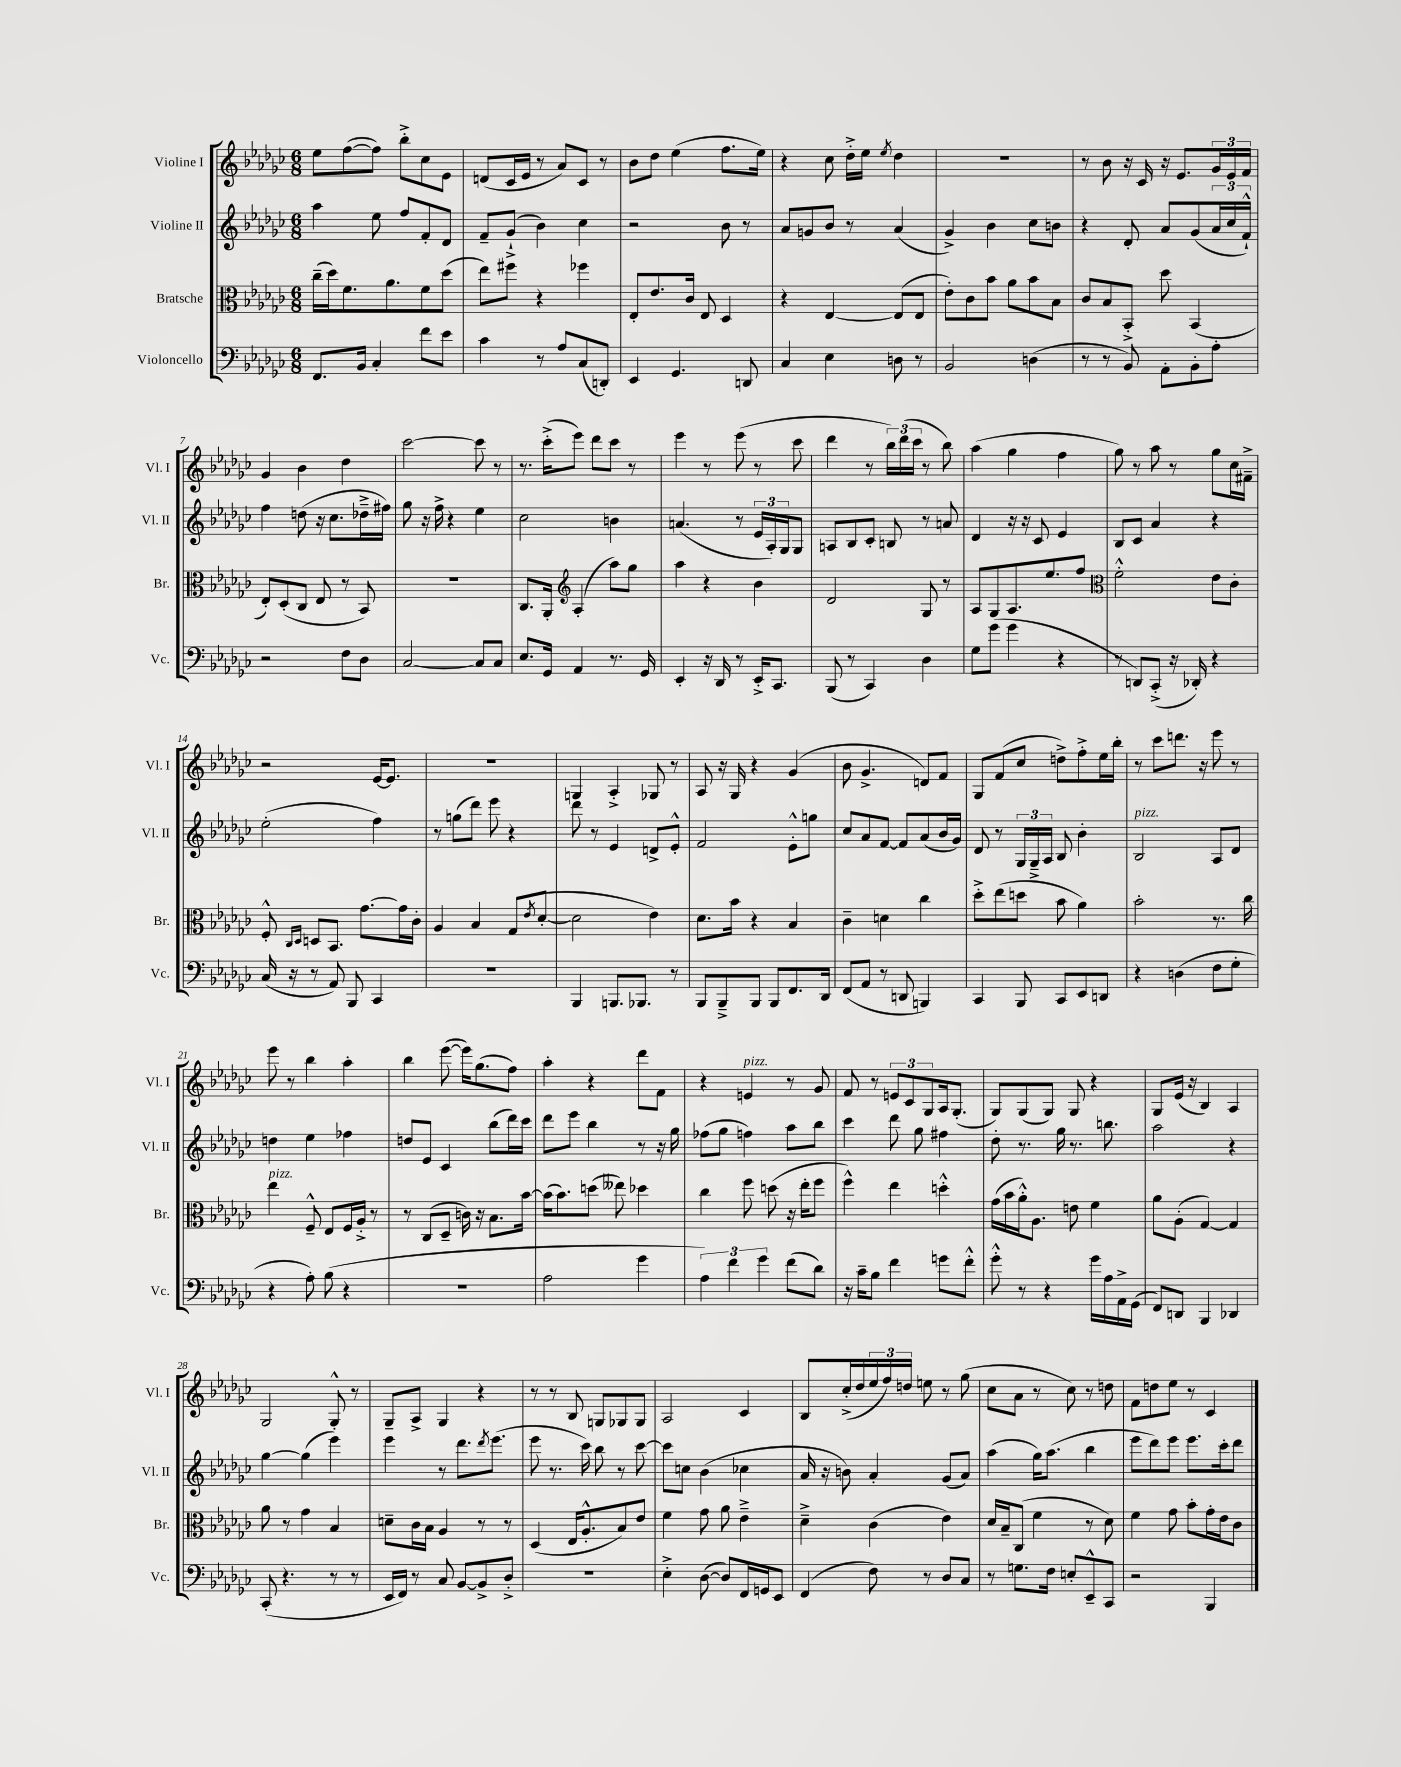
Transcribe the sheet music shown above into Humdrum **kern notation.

**kern	**kern	**kern	**kern
*staff4	*staff3	*staff2	*staff1
*clefF4	*clefC3	*clefG2	*clefG2
*k[b-e-a-d-g-c-]	*k[b-e-a-d-g-c-]	*k[b-e-a-d-g-c-]	*k[b-e-a-d-g-c-]
*M6/8	*M6/8	*M6/8	*M6/8
8.FF/L	(16cc-~\LL	4aa-\	8ee-\L
.	16dd-\J)	.	.
.	8.f\	.	([8ff\
16BB-/Jk	.	.	.
4C-'/	.	8ee-\	8ff\]J)
.	8.a-\	.	.
.	.	8ff/L	8bb-'^\L
8f\L	8f\	8f'/	8cc-\
8e-\J	(8dd-\J	8d-/J	8e-\J
=	=	=	=
4c-\	8ee-\L)	8f~/L	(8d/L
.	8ff#\J	(8g-`^/J	16c-/L
.	.	.	16e-/JJ
8r	4r	4b-\)	8r
8A-/L	.	.	8a-/L)
(8C-/	4ff-\	4cc-\	8c-/J
8DD'/J)	.	.	8r
=	=	=	=
4EE-/	8E-'/L	2r	8b-\L
.	8.e-/	.	8dd-\J
4.GG-/	.	.	(4ee-\
.	16c-/Jk	.	.
.	8E-/	.	.
.	4D-/	8b-\	8.ff\L
8DD/	.	8r	.
.	.	.	16ee-\Jk)
=	=	=	=
4C-/	4r	8a-/L	4r
.	.	8g/	.
4E-\	[4E-/	8b-/J	8cc-\
.	.	8r	16dd-'^\LL
.	.	.	16ee-\JJ
.	.	.	8qee-/
8D\	(8E-/]L	(4a-/	4dd-\
8r	8E-/J	.	.
=	=	=	=
2BB-/	8e-'\L)	4g-^/)	2.r
.	8c-\	.	.
.	8b-\J	4b-\	.
.	8a-\L	.	.
(4D\	8b-\	8cc-\L	.
.	8B-\J	8b\J	.
=	=	=	=
8r	8c-/L	4r	8r
8r	8B-/	.	8b-\
8BB-/)	8BB-'^/J	8d-'/	16r
.	.	.	16c-/
8AA-'\L	8dd-\	8a-/L	16r
.	.	.	8.e-/L
8BB-'\	(4BB-/	(8g-/	.
8A-'\J	.	24a-/L	24g-/L
.	.	24cc-/	24e-/
.	.	24f`^^/JJ)	24f/JJ
=	=	=	=
2r	8E-'/L)	4ff\	4g-/
.	(8D-'/	.	.
.	8C-/J	(8dd\	4b-\
.	8E-/	16r	.
.	.	8.cc-\L	.
8F\L	8r	.	4dd-\
8D-\J	8BB-/)	16dd-~^\L	.
.	.	16ff#\JJ)	.
=	=	=	=
[2C-/	2.r	8gg-\	[2ccc-\
.	.	16r	.
.	.	16ff^\	.
.	.	4r	.
8C-/]L	.	4ee-\	8ccc-\]
8C-/J	.	.	8r
=	=	=	=
8.E-/L	8.C-/L	2cc-\	8.r
16GG-/Jk	16AA-'/Jk	.	(16ccc-'^\LK
*	*clefG2	*	*
4AA-/	(4A-'/	.	8eee-\J)
.	.	.	8ddd-\L
8.r	8aa-\L)	4b\	8ccc-\J
.	8gg-\J	.	8r
16GG-/	.	.	.
=	=	=	=
4EE-'/	4aa-\	(4.a/	4eee-\
16r	4r	.	8r
16DD-/	.	.	.
8r	.	8r	(8eee-\
16EE-'^/LK	4b-\	24e-/LL	8r
.	.	24A-'/)	.
8.CC-/J	.	.	.
.	.	24G-/J	.
.	.	8G-/J	8ccc-\
=	=	=	=
(8BBB-/	2d-/	8A/L	4ddd-\
8r	.	8B-/	.
4CC-/)	.	8c-'/J	8r
.	.	8B/	24bb-\LL)
.	.	.	(24ddd-\
.	.	.	24ccc-\JJ
4D-\	8G-/	8r	8r
.	8r	8a/	8bb-\)
=	=	=	=
8G-\L	8A-/L	4d-/	(4aa-\
(8g-\J	8G-/	.	.
4g-\	8.A-/	16r	4gg-\
.	.	16r	.
.	.	8c-/	.
.	8.ee-/	.	.
4r	.	4e-/	4ff\
.	8ff/J	.	.
=	=	=	=
*	*clefC3	*	*
8r	2f'^^\	8B-/L	8gg-\)
8DD/L)	.	8c-/J	8r
(8CC-'^/J	.	4a-/	8aa-\
16r	.	.	8r
16DD-'/)	.	.	.
4r	8e-\L	4r	8gg-\L
.	8c-'\J	.	16cc-\L
.	.	.	16f#~^\JJ
=	=	=	=
(16C-/	8F'^^/	(2ee-'\	2r
16r	.	.	.
.	16qqC-/LL	.	.
.	16qqD-/JJ	.	.
8r	8D/L	.	.
8AA-/)	8.BB-/J	.	.
8BBB-/	.	.	.
.	[8.g-\L	.	.
4CC-/	.	4ff\)	[16e-/LK
.	.	.	8.e-/]J
.	16g-\]L	.	.
.	16c-'\JJ	.	.
=	=	=	=
2.r	4A-/	8r	2.r
.	.	(8gg\L	.
.	4B-/	8ddd-\J)	.
.	.	8eee-\	.
.	(8G-/L	4r	.
.	8qe-/	.	.
.	[8d-'/J	.	.
=	=	=	=
4BBB-/	2d-\]	8ddd-\	4G/
.	.	8r	.
8.BBB/L	.	4e-/	4A-'^/
8.BBB-/J	.	.	.
.	4e-\)	8d^/L	8G-/
8r	.	8e-'^^/J	8r
=	=	=	=
8BBB-/L	8.d-\L	2f/	8A-/
8BBB-~^/	.	.	16r
.	16b-\Jk	.	16G-/
8BBB-/J	4r	.	4r
8BBB-/L	.	.	.
8.FF/	4B-/	8e-'^^\L	(4g-/
.	.	8gg\J	.
16DD-/Jk	.	.	.
=	=	=	=
(8FF/L	4c-~\	8cc-/L	8b-\
8AA-/J	.	8a-/	4.g-^/
8r	4d\	[8f/J	.
8DD/	.	8f/]L	.
4BBB/)	4cc-\	(8a-/	8d/L)
.	.	16b-/L	8f/J
.	.	16g-/JJ)	.
=	=	=	=
4CC-/	8dd-'^\L	8d-/	8G-/L
.	(8ee-\	8r	(8f/
8BBB-/	8dd\J	24G-/LL	8cc-/J
.	.	24G-~^/	.
.	.	24A-/JJ	.
8CC-/L	8b-\	8B-/	8dd^\L)
8EE-/	4a-\)	4b-'\	8ff'^\
8DD/J	.	.	16ee-\L
.	.	.	16bb-'\JJ
=	=	=	=
4r	2b-'\	2B-/	8r
.	.	.	8ccc-\L
(4D\	.	.	8.ddd\J
.	.	.	16r
8F\L	8.r	8A-/L	8eee-\
8G-'\J	.	8d-/J	8r
.	16cc-\	.	.
=	=	=	=
4r	4ee-\	4dd\	8eee-\
.	.	.	8r
8A-'\)	8F~^^/	4ee-\	4bb-\
(8B-\	8E-/L	.	.
4r	16F/L	4ff-\	4aa-'\
.	16A-'^/JJ	.	.
.	8r	.	.
=	=	=	=
2.r	8r	8dd/L	4bb-\
.	(8C-/L	8e-/J	.
.	8D-~/J	4c-/	([8eee-\
.	16c\)	.	16eee-\]LK)
.	16r	.	(8.gg-\
.	8.B-\L	(8bb-\L	.
.	.	16ddd-\L)	8ff\J)
.	[16b-\Jk	16ccc-\JJ	.
=	=	=	=
2A-\	(16b-\]LK	8ddd-\L	4aa-'\
.	8.b-\)	.	.
.	.	8eee-\J	.
.	(8dd\J	4bb-\	4r
.	8ee--\)	.	.
4g-\	4dd-\	8r	8ddd-\L
.	.	16r	8f\J
.	.	16gg-\	.
=	=	=	=
6A-\)	4cc-\	(8ff-\L	4r
.	.	8gg-\J	.
6f\	.	.	.
.	8ff\	4ff\)	4e/
6g-\	.	.	.
.	(8dd\	.	.
(8f\L	16r	8aa-\L	8r
.	16ee-'\LK	.	.
8d-\J)	8ff\J	8bb-\J	8g-/
=	=	=	=
16r	4ff^^\)	4ccc-\	8f/
16c-~\LK	.	.	.
8B-\J	.	.	8r
4f\	4ee-\	8ddd-\	12e/L
.	.	.	12c-/
.	.	8gg-\	.
.	.	.	12G-/
8g\L	4dd'^^\	4ff#\	16A-/k
.	.	.	(8.G-'/J
8f'^^\J	.	.	.
=	=	=	=
8g-'^^\	(16g-\LL	8dd-'\	8G-/L)
.	16b-\	.	.
8r	16a-'^^\J)	8.r	(8G-/
.	8.A-\J	.	.
4r	.	.	8G-/J)
.	.	16gg-\	.
.	8e\	8.r	8G-/
16g-\LL	4f\	.	4r
16A-\	.	8.bb\	.
16AA-^\	.	.	.
(16GG-\JJ	.	.	.
=	=	=	=
8FF/L)	8a-\L	2aa-\	8G-/L
8DD/J	(8A-'\J	.	(16e-/Jk
.	.	.	16r
4BBB-/	[4G-/)	.	4B-/)
4DD-/	4G-/]	4r	4A-/
=	=	=	=
(8CC-'/	8a-\	[4gg-\	2G-/
4.r	8r	.	.
.	4g-\	(4gg-\]	.
8r	4B-/	4eee-\)	8G-'^^/
8r	.	.	8r
=	=	=	=
16EE-/LL	8d~\L	4eee-\	8G-~/L
16FF/JJ)	.	.	.
8r	16c-\L	.	8A-^/J
.	16B-\JJ	.	.
8C-/	4A-/	8r	4G-/
[8BB-/L	.	8.ddd-\L	.
8BB-^/]	8r	.	4r
.	.	8qddd-/	.
.	.	(8.eee-\J	.
8D-'^/J	8r	.	.
=	=	=	=
2.r	(4D-/	8eee-\	8r
.	.	8.r	8r
.	16E-/LK	.	8B-/
.	8.A-'^^/	16ccc-\)	.
.	.	8bb-\	8G/L
.	8B-/)	8r	8G-/
.	8e-/J	[8ccc-\	8G-/J
=	=	=	=
4E-'^\	4f\	8ccc-\]L	2A-/
.	.	8cc\J	.
([8D-\	8g-\	(4b-\	.
8D-/]L)	8a-\	.	.
16FF/L	4e-~^\	4cc-\	4c-/
16GG/J	.	.	.
8EE-/J	.	.	.
=	=	=	=
(4FF/	4d-~^\	16a-/	8B-/L
.	.	16r	.
.	.	8b\)	(16cc-'^/L
.	.	.	16dd-/
8F\)	(4c-\	4a-'/	24ee-/
.	.	.	24ff/)
.	.	.	24dd/JJ
8r	.	.	8ee\
8D-/L	4e-\)	(8g-/L	8r
8C-/J	.	8a-/J)	(8gg-\
=	=	=	=
8r	16d-/LL	(4aa-\	8cc-\L
.	16B-~/J	.	.
8.G\L	(8C-/J	.	8a-\J
.	4f\	16gg-\LK)	8r
16F\Jk	.	(8.aa-\J	.
8E'/L	.	.	8cc-\)
8EE-~^^/	8r	4bb-\	8r
8CC-/J	8d-\)	.	8dd\
=	=	=	=
2r	4f\	8eee-\L	8f\L
.	.	8ddd-\)	8dd\
.	8g-\	8eee-\J	8ee-\J
.	8b-'\L	8.eee-\L	8r
4BBB-/	16g-'\L	.	4c-/
.	16e-\J	16ccc-'\k	.
.	8c-\J	8ddd-\J	.
==	==	==	==
*-	*-	*-	*-
